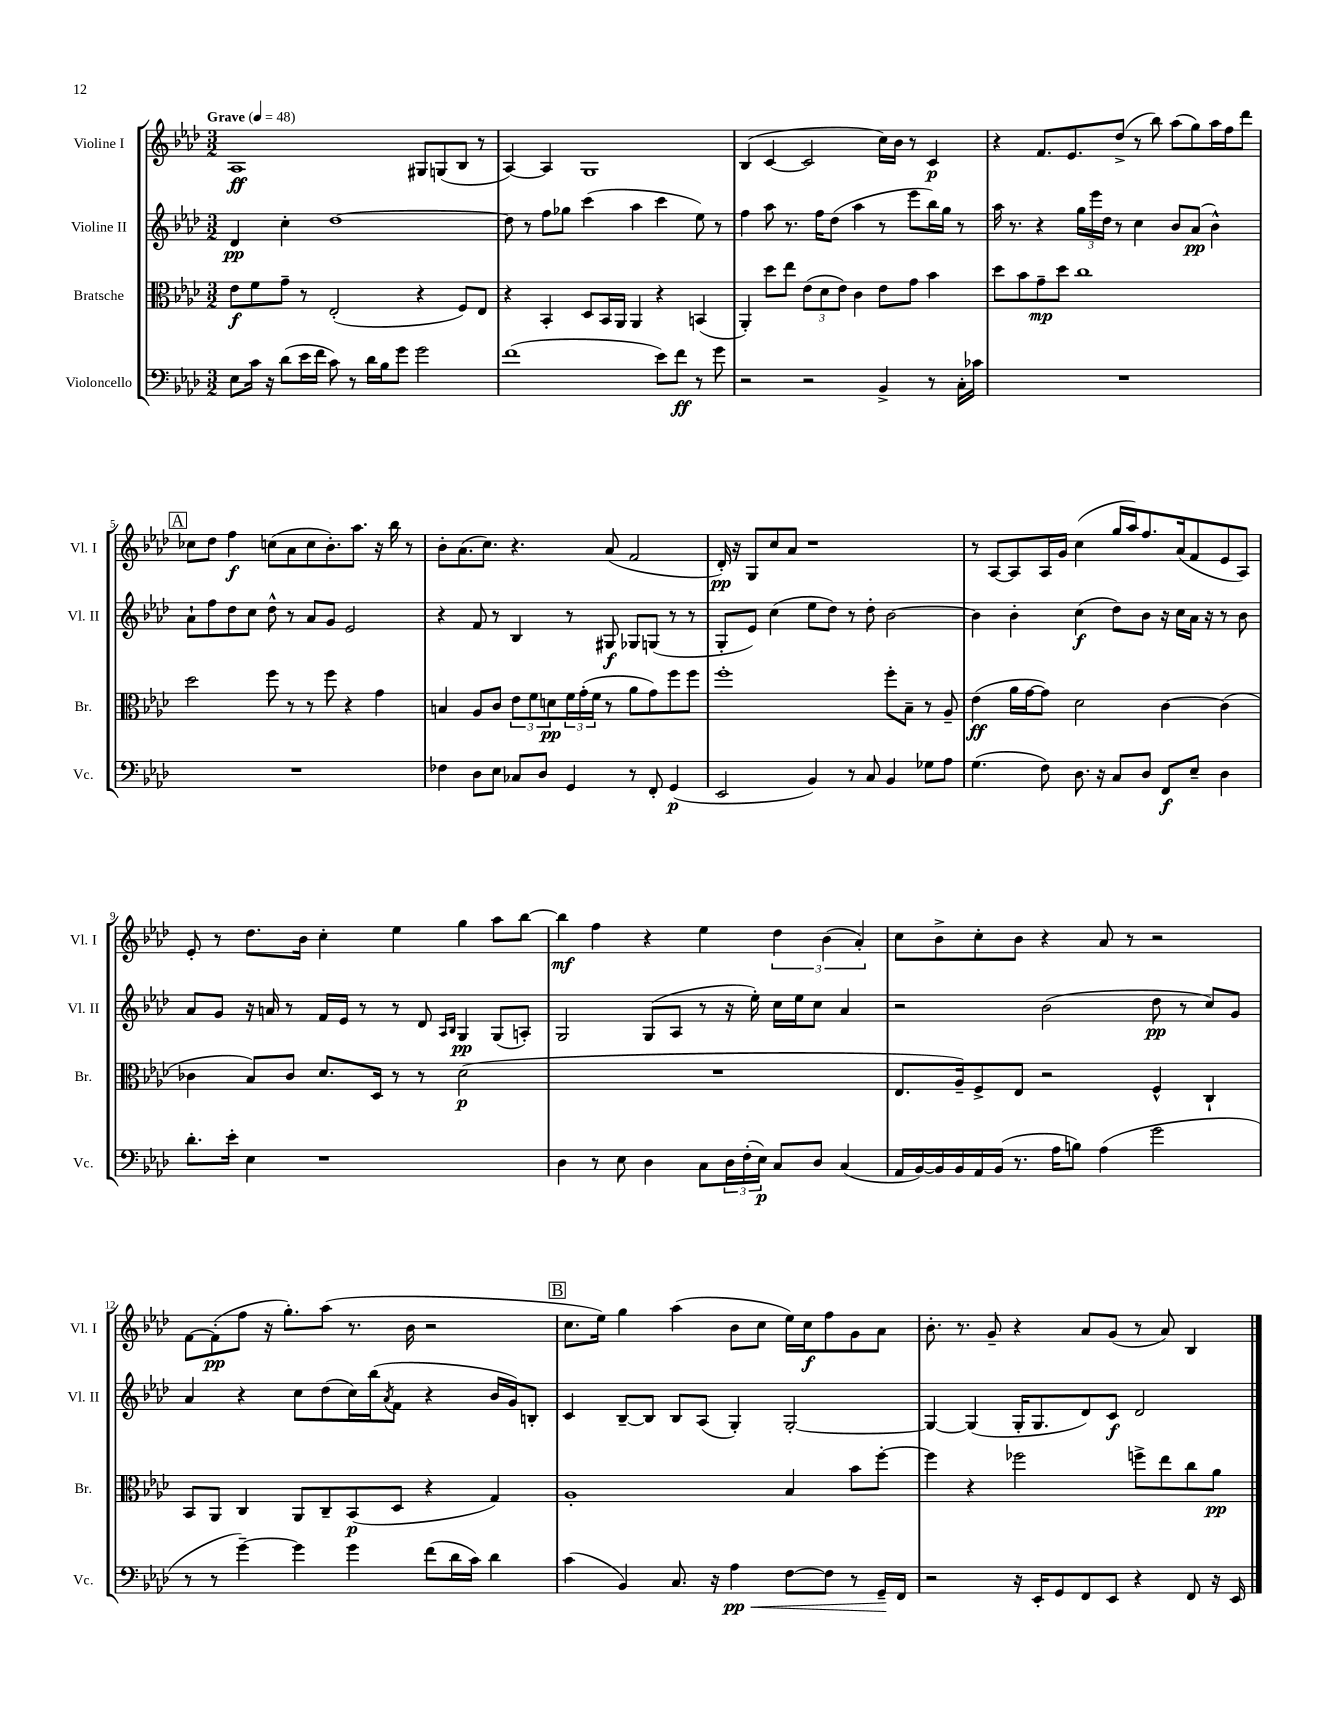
<<
\new StaffGroup <<
\new Staff = "s0" \with { instrumentName = "Violine I" shortInstrumentName = "Vl. I" } {
    \clef treble \key aes \major \numericTimeSignature \time 3/2 \tempo "Grave" 4 = 48
    aes1\ff gis8 g8( bes8 r8 |
    aes4~) aes4 g1 |
    bes4( c'4~ c'2 c''16) bes'16 r8 c'4\p |
    r4 f'8. ees'8. des''8->( r8 bes''8) aes''8( g''8) aes''16 f''16 des'''8 |
    \mark \markup { \box "A" } ces''8 des''8 f''4\f c''8( aes'8 c''8 bes'8.-.) aes''8. r16 bes''16 r8 |
    bes'8-. aes'8.( c''8.) r4. aes'8( f'2 |
    des'16-.\pp) r16 g8 c''8 aes'8 r1 |
    r8 aes8~ aes8 aes16 g'16 c''4( g''16 aes''16) f''8. aes'16( f'8 ees'8 aes8) |
    ees'8-. r8 des''8. bes'16 c''4-. ees''4 g''4 aes''8 bes''8~ |
    bes''4\mf f''4 r4 ees''4 \tuplet 3/2 { des''4 bes'4( aes'4-.) } |
    c''8 bes'8-> c''8-. bes'8 r4 aes'8 r8 r2 |
    f'8~ f'8-.\pp( f''8 r16 g''8.-.) aes''8( r8. bes'16 r2 |
    \mark \markup { \box "B" } c''8. ees''16) g''4 aes''4( bes'8 c''8 ees''16) c''16\f f''8 g'8 aes'8 |
    bes'8.-. r8. g'8-- r4 aes'8 g'8( r8 aes'8) bes4 \bar "|." |
}
\new Staff = "s1" \with { instrumentName = "Violine II" shortInstrumentName = "Vl. II" } {
    \clef treble \key aes \major \numericTimeSignature \time 3/2
    des'4\pp c''4-. des''1~ |
    des''8 r8 f''8 ges''8 c'''4( aes''4 c'''4 ees''8) r8 |
    f''4 aes''8 r8. f''16 des''8( aes''4 r8 ees'''8 bes''16) g''16 r8 |
    aes''16 r8. r4 \tuplet 3/2 { g''16 ees'''16 des''16 } r8 c''4 bes'8 aes'8\pp( bes'4-^) |
    \mark \markup { \box "A" } aes'8-! f''8 des''8 c''8 des''8-^ r8 aes'8 g'8 ees'2 |
    r4 f'8 r8 bes4 r8 gis8\f ges8 g8( r8 r8 |
    g8-. ees'8) c''4( ees''8 des''8) r8 des''8-. bes'2~ |
    bes'4 bes'4-. c''4\f( des''8) bes'8 r16 c''16 aes'16 r16 r8 bes'8 |
    aes'8 g'8 r16 a'16 r8 f'16 ees'16 r8 r8 des'8 \grace { aes16 bes16 } g4\pp g8( a8-.) |
    g2 g8( aes8 r8 r16 ees''16-.) c''16 ees''16 c''8 aes'4 |
    r2 bes'2( des''8\pp r8 c''8) g'8 |
    aes'4 r4 c''8 des''8( c''16) bes''16( \acciaccatura { aes'8 } f'8 r4 bes'16 g'16) b8-. |
    \mark \markup { \box "B" } c'4 bes8~-- bes8 bes8 aes8( g4-.) g2~-. |
    g4~ g4( g16-. g8. des'8) c'8\f des'2 \bar "|." |
}
\new Staff = "s2" \with { instrumentName = "Bratsche" shortInstrumentName = "Br." } {
    \clef alto \key aes \major \numericTimeSignature \time 3/2
    ees'8\f f'8 g'8-- r8 ees2-.( r4 f8) ees8 |
    r4 bes,4-. des8 bes,16 aes,16 aes,4 r4 b,4( |
    aes,4-.) des''8 ees''8 \tuplet 3/2 { ees'8( des'8 ees'8) } c'4 ees'8 g'8 bes'4 |
    des''8 bes'8 g'8--\mp des''8 c''1 |
    \mark \markup { \box "A" } des''2 f''8 r8 r8 f''8 r4 g'4 |
    b4 aes8 c'8 \tuplet 3/2 { ees'8 f'8 d'8\pp } \tuplet 3/2 { f'16 g'16-.( f'16 } r8 aes'8 g'8) f''8 f''8 |
    f''1-. f''8-. bes8-- r8 aes8-- |
    ees'4\ff( aes'16 g'16~ g'8) des'2 c'4~ c'4( |
    ces'4 bes8) ces'8 des'8. des16 r8 r8 des'2\p( |
    R1. |
    ees8. aes16--) f8-> ees8 r2 f4-^ c4-! |
    bes,8 aes,8 c4 aes,8 c8-- bes,8\p( des8 r4 g4) |
    \mark \markup { \box "B" } aes1-. bes4 bes'8 f''8~-. |
    f''4 r4 fes''2 f''8-> ees''8 c''8 aes'8\pp \bar "|." |
}
\new Staff = "s3" \with { instrumentName = "Violoncello" shortInstrumentName = "Vc." } {
    \clef bass \key aes \major \numericTimeSignature \time 3/2
    ees8 c'16 r16 des'8( ees'16 f'16 c'8) r8 des'16 bes16 g'8 g'2 |
    f'1( ees'8) f'8\ff r8 g'8 |
    r2 r2 bes,4-> r8 c16-. ces'16 |
    R1. |
    \mark \markup { \box "A" } R1. |
    fes4 des8 ees8 ces8 des8 g,4 r8 f,8-. g,4\p( |
    ees,2 bes,4) r8 c8 bes,4 ges8 aes8 |
    g4.( f8) des8. r16 c8 des8 f,8\f ees8-- des4 |
    des'8.-. ees'16-. ees4 r1 |
    des4 r8 ees8 des4 c8 \tuplet 3/2 { des16 f16-.( ees16\p) } c8 des8 c4( |
    aes,16 bes,16~) bes,16 bes,16 aes,16 bes,16( r8. aes16 b8) aes4( g'2 |
    r8 r8 g'4~--) g'4 g'4 f'8( des'16 c'16) des'4 |
    \mark \markup { \box "B" } c'4( bes,4) c8. r16 aes4\pp\< f8~ f8 r8 g,16--\! f,16 |
    r2 r16 ees,16-. g,8 f,8 ees,8 r4 f,8 r16 ees,16 \bar "|." |
}
>>
>>
